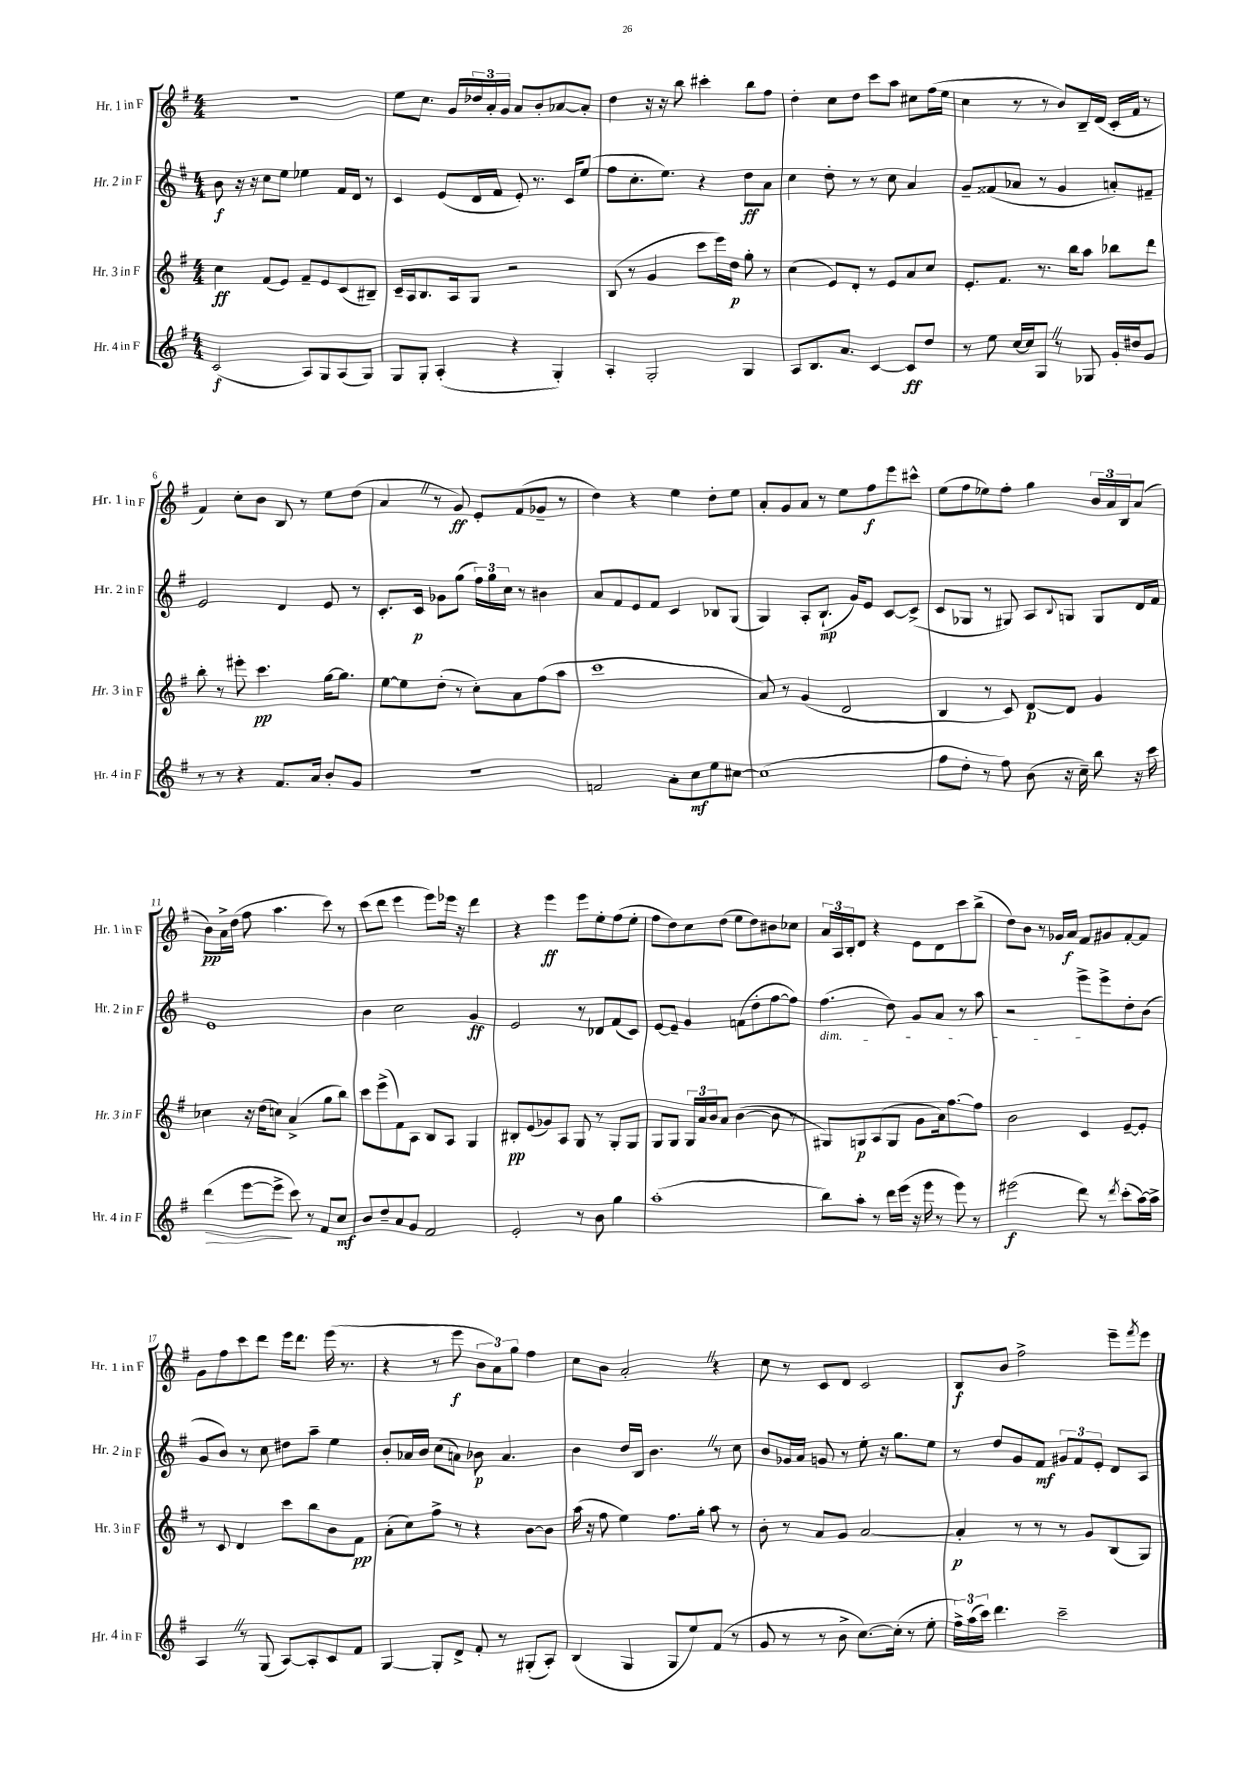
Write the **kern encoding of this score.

**kern	**dynam	**kern	**dynam	**kern	**dynam	**kern	**dynam
*part4	*part4	*part3	*part3	*part2	*part2	*part1	*part1
*staff4	*staff4	*staff3	*staff3	*staff2	*staff2	*staff1	*staff1
*I"Hr. 4 in F	*	*I"Hr. 3 in F	*	*I"Hr. 2 in F	*	*I"Hr. 1 in F	*
*I'Hr. 4 in F	*	*I'Hr. 3 in F	*	*I'Hr. 2 in F	*	*I'Hr. 1 in F	*
*clefG2	*	*clefG2	*	*clefG2	*	*clefG2	*
*k[f#]	*	*k[f#]	*	*k[f#]	*	*k[f#]	*
*M4/4	*	*M4/4	*	*M4/4	*	*M4/4	*
=1	=1	=1	=1	=1	=1	=1	=1
(2c/	f	4cc\	ff	8b\	f	1r	.
.	.	.	.	16r	.	.	.
.	.	.	.	16r	.	.	.
.	.	(8f#/L	.	8cc\L	.	.	.
.	.	8e/J)	.	8ee\J	.	.	.
8A/L)	.	8f#~/L	.	4ee-X\	.	.	.
8G/	.	8e/	.	.	.	.	.
(8A/	.	(8c/	.	16f#/LL	.	.	.
.	.	.	.	16d/JJ	.	.	.
8G/J)	.	8B#X~/J)	.	8r	.	.	.
=2	=2	=2	=2	=2	=2	=2	=2
8G/L	.	16c~/LL	.	4c/	.	8ee\L	.
.	.	16A/J	.	.	.	.	.
8G'/J	.	8.B/	.	.	.	8.cc\J	.
(4A'/	.	.	.	(8e/L	.	.	.
.	.	16A/k	.	.	.	16g/LL	.
.	.	8G/J	.	16d/L	.	24dd-X/	.
.	.	.	.	.	.	24a'/	.
.	.	.	.	16f#/JJ	.	.	.
.	.	.	.	.	.	24g/JJ	.
4r	.	2r	.	8e'/)	.	8a/L	.
.	.	.	.	8.r	.	8b'/	.
4G'/)	.	.	.	.	.	[8a-X/	.
.	.	.	.	16c/KL	.	.	.
.	.	.	.	(8ee/J	.	8a-'/J]	.
=3	=3	=3	=3	=3	=3	=3	=3
4A'/	.	(8B/	.	8ff#\L	.	4dd\	.
.	.	8r	.	8.cc'\	.	.	.
2G'/	.	4g/	.	.	.	16r	.
.	.	.	.	8.ee\J)	.	16r	.
.	.	.	.	.	.	8bb\	.
.	.	8ccc\L	.	4r	.	4ccc#X'\	.
.	.	16eee\L)	.	.	.	.	.
.	.	16dd\JJ	p	.	.	.	.
4G/	.	8gg'\	.	8dd\L	ff	8bb\L	.
.	.	8r	.	8a\J	.	8ff#\J	.
=4	=4	=4	=4	=4	=4	=4	=4
8A/L	.	(4cc\	.	4cc\	.	4dd'\	.
8.B/	.	.	.	.	.	.	.
.	.	8e/L)	.	8dd'\	.	8cc\L	.
8.a/J	.	.	.	.	.	.	.
.	.	8d'/J	.	8r	.	8dd\J	.
[4c/	.	8r	.	8r	.	8ccc\L	.
.	.	8e/L	.	8cc\	.	8aa\J	.
8c/L]	ff	8a/	.	4a/	.	8cc#X\L	.
8dd/J	.	8cc/J	.	.	.	(16ff#\L	.
.	.	.	.	.	.	16ee\JJ	.
=5	=5	=5	=5	=5	=5	=5	=5
8r	.	8.e'/L	.	8g~/L	.	4cc\	.
8ee\	.	.	.	(8f##X/	.	.	.
.	.	8.f#/J	.	.	.	.	.
[16cc/LL	.	.	.	8a-X/J	.	8r	.
16cc/J]	.	.	.	.	.	.	.
8GZ/J	.	8.r	.	8r	.	8r	.
8r	.	.	.	4g/	.	8b/L)	.
.	.	16bb\KL	.	.	.	.	.
8G-X/	.	8aa\J	.	.	.	16B~/L	.
.	.	.	.	.	.	(16d/JJ	.
16g'/LL	.	8bb-X\L	.	8an'/L)	.	16c'/LL	.
16dd#X/J	.	.	.	.	.	16f#/JJ	.
8g/J	.	8ddd\J	.	8f#X~/J	.	8r	.
!!LO:LB:g=z
=6	=6	=6	=6	=6	=6	=6	=6
8r	.	8bb'\	.	2e/	.	4f#/)	.
8r	.	8r	.	.	.	.	.
4r	.	8eee#X'\	.	.	.	8cc'\L	.
.	.	4.ccc\	pp	.	.	8b\J	.
8.f#/L	.	.	.	4d/	.	8B/	.
.	.	.	.	.	.	8r	.
16a/Jk	.	.	.	.	.	.	.
8b'/L	.	[16gg\KL	.	8e/	.	8ee\L	.
.	.	8.gg\J]	.	.	.	.	.
8g/J	.	.	.	8r	.	(8dd\J	.
=7	=7	=7	=7	=7	=7	=7	=7
1r	.	[8ee\L	.	8.c'/L	.	4aZ/	.
.	.	8ee\]	.	.	.	.	.
.	.	.	.	16c/Jk	p	.	.
.	.	(8dd'\J	.	8g-X\L	.	8r	.
.	.	8r	.	(8gg\J	.	8g/)	ff
.	.	8cc'\L)	.	24ff#\LL)	.	8e'/L	.
.	.	.	.	24gg\	.	.	.
.	.	.	.	24cc\JJ	.	.	.
.	.	8a\	.	8r	.	(8f#/	.
.	.	(8ff#\	.	4b#X\	.	8g-X~/J	.
.	.	8aa\J	.	.	.	8r	.
=8	=8	=8	=8	=8	=8	=8	=8
2fn/	.	1ccc	.	8a/L	.	4dd\)	.
.	.	.	.	8f#/	.	.	.
.	.	.	.	8e/	.	4r	.
.	.	.	.	8f#/J	.	.	.
8a'\L	.	.	.	4c/	.	4ee\	.
8cc\	mf	.	.	.	.	.	.
8ee\	.	.	.	8B-X/L	.	8dd'\L	.
[8cc#X\J	.	.	.	(8G/J	.	8ee\J	.
=9	=9	=9	=9	=9	=9	=9	=9
(1cc#]	.	8a/)	.	4G/)	.	8a'/L	.
.	.	8r	.	.	.	8g/	.
.	.	(4g/	.	8A'/L	.	8a/J	.
.	.	.	.	(8.B`/J	mp	8r	.
.	.	2d/	.	.	.	8ee\L	.
.	.	.	.	16g/KL)	.	.	.
.	.	.	.	8e/J	.	8ff#\	f
.	.	.	.	[8c/L	.	8eee\	.
.	.	.	.	(8c^/J]	.	8ccc#X^^\J	.
=10	=10	=10	=10	=10	=10	=10	=10
8ff#\L	.	4B/	.	8c/L	.	(8ee\L	.
8dd'\J	.	.	.	8G-X/J	.	8ff#\	.
8r	.	8r	.	8r	.	8ee-X\)	.
8ff#\)	.	8c/)	.	8G#X/)	.	8ff#'\J	.
(8b\	.	[8d/L	p	8A/L	.	4gg\	.
.	.	.	.	8qqB/	.	.	.
16r	.	8d/J]	.	8Gn/J	.	.	.
16cc~\)	.	.	.	.	.	.	.
8bb\	.	4g/	.	8G/L	.	24b/LL	.
.	.	.	.	.	.	24a/	.
.	.	.	.	.	.	24B/J	.
16r	.	.	.	16d/L	.	(8a/J	.
16ccc\	.	.	.	16f#/JJ	.	.	.
!!LO:LB:g=z
=11	=11	=11	=11	=11	=11	=11	=11
!	!LO:HP:b	!	!	!	!	!	!
(4ddd\	>	4cc-X\	.	1e	.	8b\L)	pp
.	.	.	.	.	.	16a^\L	.
.	.	.	.	.	.	(16dd\JJ	.
[8eee\L	.	16r	.	.	.	8ff#\	.
.	.	(16dd\KL	.	.	.	.	.
8eee^\J]	.	8ccn\J)	.	.	.	4.aa\	.
8ccc\)	]	(4a^/	.	.	.	.	.
8r	.	.	.	.	.	.	.
8f#/L	.	8gg\L	.	.	.	8ccc\)	.
8cc/J	mf	8bb\J)	.	.	.	8r	.
=12	=12	=12	=12	=12	=12	=12	=12
8b/L	.	8ccc\L	.	4b\	.	(8ccc\L	.
8dd~/	.	(8eee^\	.	.	.	8ddd\J	.
8a/	.	8f#\)	.	2cc\	.	4eee\	.
8g/J	.	8A\J	.	.	.	.	.
2f#/	.	8B/L	.	.	.	8eee\L)	.
.	.	8A/J	.	.	.	16eee-X\Jk	.
.	.	.	.	.	.	16r	.
.	.	4G/	.	4g/	ff	4ddd\	.
=13	=13	=13	=13	=13	=13	=13	=13
2e'/	.	8B#X'/L	pp	2e/	.	4r	.
.	.	(8e/	.	.	.	.	.
.	.	8g-X/)	.	.	.	4eee\	ff
.	.	8A/J	.	.	.	.	.
8r	.	8G/	.	8r	.	8eee\L	.
8b\	.	8r	.	8d-X/L	.	8ee'\	.
4gg\	.	8G'/L	.	(8f#/	.	(8ff#\	.
.	.	8G/J	.	8c/J)	.	8ee'\J	.
=14	=14	=14	=14	=14	=14	=14	=14
(1aa'	.	8G/L	.	[8e/L	.	8ff#\L	.
.	.	8G/J	.	8e~/J]	.	8dd\)	.
.	.	24G/LL	.	4g/	.	8cc\	.
.	.	24a/	.	.	.	.	.
.	.	24b/J	.	.	.	.	.
.	.	8a/J	.	.	.	(8dd\J	.
.	.	([4b\	.	(8fn\L	.	8ee\L	.
.	.	.	.	8dd'\	.	8dd\)	.
.	.	8b\]	.	[8ff#\	.	8b#X\	.
.	.	8r	.	8ff#\J])	.	8cc-X\J	.
=15	=15	=15	=15	=15	=15	=15	=15
!	!	!	!	!LO:TX:b:i:t=dim.	!	!	!
8bb\L)	.	8G#X/L)	.	(4.ff#\	.	24a/LL	.
.	.	.	.	.	.	24A/	.
.	.	.	.	.	.	24B'/J	.
8aa'\J	.	8Gn/	p	.	.	8d/J	.
8r	.	(8A/	.	.	.	4r	.
16ddd\LL	.	8G/J	.	8dd\)	.	.	.
(16eee\JJ	.	.	.	.	.	.	.
16r	.	8g\L	.	8g/L	.	8e\L	.
16eee\	.	.	.	.	.	.	.
8r	.	16a\k)	.	8a/J	.	8d\	.
.	.	[8.ff#\	.	.	.	.	.
8eee\)	.	.	.	8r	.	8ccc\	.
8r	.	8ff#\J]	.	8aa\	.	(8bb^\J	.
=16	=16	=16	=16	=16	=16	=16	=16
(2eee#X\	f	2b\	.	2r	.	8dd\L)	.
.	.	.	.	.	.	8b\J	.
.	.	.	.	.	.	8r	.
.	.	.	.	.	.	16g-X/LL	.
.	.	.	.	.	.	16a/JJ	f
8ddd\)	.	4c/	.	8eee^\L	.	8f#/L	.
8r	.	.	.	8eee^\	.	8g#X/	.
8qddd/	.	.	.	.	.	.	.
(8ccc'\L	.	[8e~/L	.	8dd'\	.	[8f#'/	.
[16aa\L)	.	8e'/J]	.	(8b\J	.	8f#/J]	.
16aa^\JJ]	.	.	.	.	.	.	.
!!LO:LB:g=z
=17	=17	=17	=17	=17	=17	=17	=17
4AZ/	.	8r	.	8g/L	.	8g\L	.
.	.	8c/	.	8b/J)	.	8ff#\	.
8r	.	4d/	.	8r	.	8ccc\	.
(8G/	.	.	.	8cc\	.	8ddd\J	.
[8A/L)	.	8ccc\L	.	8dd#X\L	.	16eee\KL	.
.	.	.	.	.	.	8.ddd\J	.
8A'/]	.	8bb\	.	8aa~\J	.	.	.
8c/	.	8b\	.	4ee\	.	(16eee\	.
.	.	.	.	.	.	8.r	.
8f#/J	.	8f#\J	pp	.	.	.	.
=18	=18	=18	=18	=18	=18	=18	=18
[4G/	.	(8a'\L	.	8b'/L	.	4r	.
.	.	8cc\)	.	16a-X/L	.	.	.
.	.	.	.	16b/JJ	.	.	.
8G'/L]	.	8ff#^\J	.	(8cc\L	.	8r	.
8d^/J	.	8r	.	8an\J)	.	8eee\	f
8f#'/	.	4r	.	8b-X\	p	12b\L	.
.	.	.	.	.	.	12a\)	.
8r	.	.	.	4.a/	.	.	.
.	.	.	.	.	.	12gg\J	.
(8G#X'/L	.	[8b\L	.	.	.	4ff#\	.
8A'/J)	.	8b\J]	.	.	.	.	.
=19	=19	=19	=19	=19	=19	=19	=19
(4B/	.	(16aa\	.	4b\	.	8cc\L	.
.	.	16r	.	.	.	.	.
.	.	8ff#\	.	.	.	8b\J	.
4G/	.	4ee\)	.	16dd/LL	.	2a'Z/	.
.	.	.	.	16B/JJ	.	.	.
.	.	.	.	4.bZ\	.	.	.
8G/L	.	8.ff#\L	.	.	.	.	.
8ee/)	.	.	.	.	.	.	.
.	.	16gg'\Jk	.	.	.	.	.
(8f#/J	.	8aa\	.	8r	.	4r	.
8r	.	8r	.	8cc\	.	.	.
=20	=20	=20	=20	=20	=20	=20	=20
8g/	.	8b'\	.	8b/L	.	8cc\	.
8r	.	8r	.	16g-X/L	.	8r	.
.	.	.	.	16a/JJ	.	.	.
8r	.	8a/L	.	8gn/	.	8c/L	.
8b^\	.	8g/J	.	8r	.	8d/J	.
[8.cc\L)	.	[2a/	.	8ee'\	.	2c/	.
.	.	.	.	16r	.	.	.
(16cc'\Jk]	.	.	.	8.gg\L	.	.	.
8r	.	.	.	.	.	.	.
8ee'\	.	.	.	8ee\J	.	.	.
=21	=21	=21	=21	=21	=21	=21	=21
24ff#^\LL)	.	4a'/]	p	8r	.	8B/L	f
(24aa\	.	.	.	.	.	.	.
24ccc\JJ)	.	.	.	.	.	.	.
4.ddd\	.	.	.	8dd/L	.	8b/J	.
.	.	8r	.	8g/	.	2ff#^\	.
.	.	8r	.	8f#/J	mf	.	.
2ccc~\	.	8r	.	12g#X/L	.	.	.
.	.	.	.	12f#/	.	.	.
.	.	8g/L	.	.	.	.	.
.	.	.	.	12e'/J	.	.	.
.	.	(8B/	.	8d/L	.	8eee~\L	.
.	.	.	.	.	.	8qfff#/	.
.	.	8G/J)	.	8A/J	.	8eee\J	.
==	==	==	==	==	==	==	==
*-	*-	*-	*-	*-	*-	*-	*-
